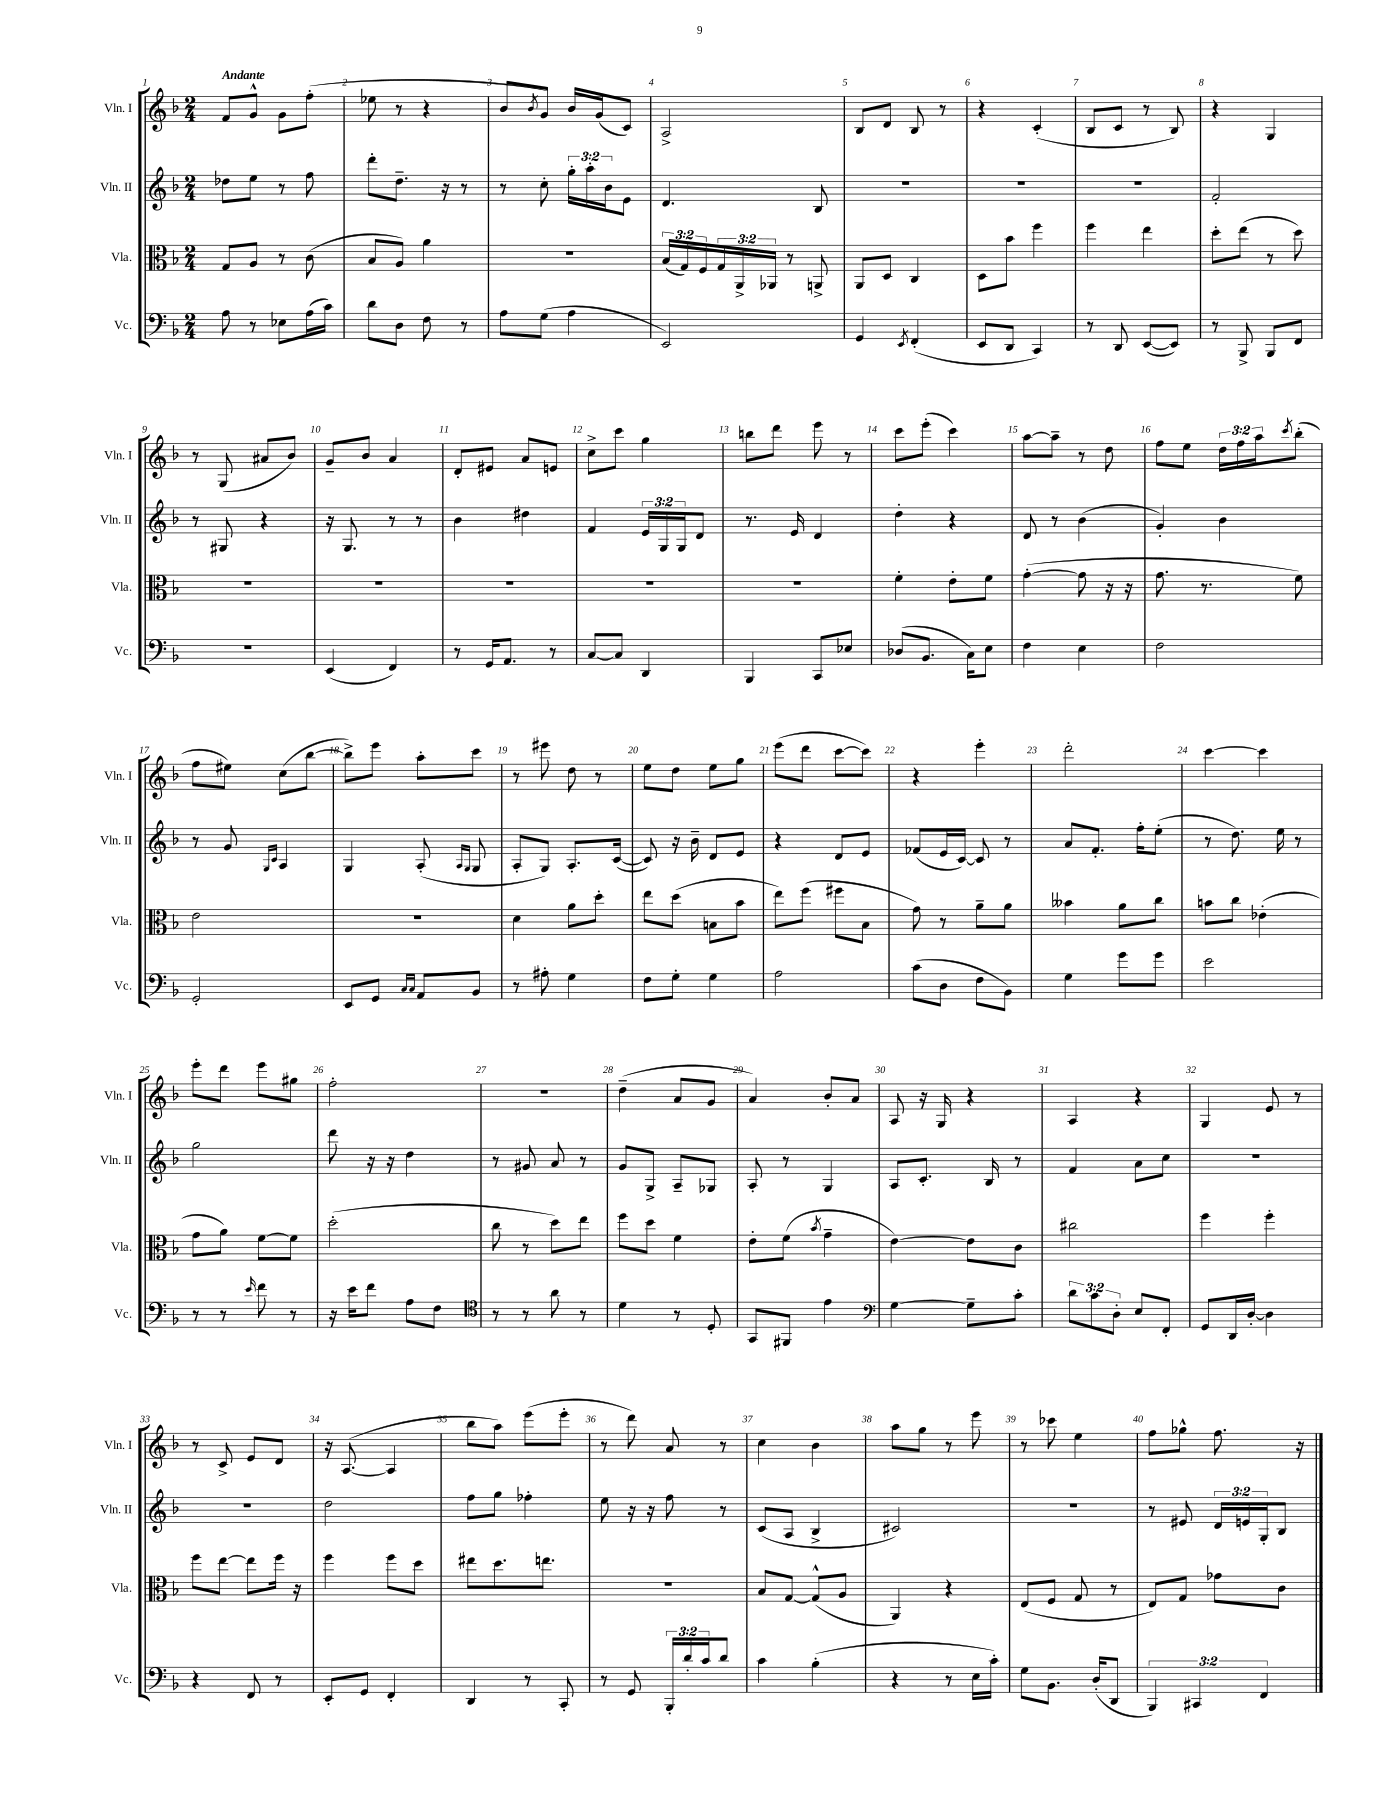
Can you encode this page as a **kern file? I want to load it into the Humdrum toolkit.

**kern	**kern	**kern	**kern
*staff4	*staff3	*staff2	*staff1
*clefF4	*clefC3	*clefG2	*clefG2
*k[b-]	*k[b-]	*k[b-]	*k[b-]
*M2/4	*M2/4	*M2/4	*M2/4
8A	8G	8dd-	8f
8r	8A	8ee	8g^^
8E-	8r	8r	8g
(16A	(8c	8ff	(8ff'
16c)	.	.	.
=	=	=	=
8d	8B-	8ddd'	8ee-
8D	8A)	8.dd~	8r
8F	4a	.	4r
.	.	16r	.
8r	.	8r	.
=	=	=	=
8A	2r	8r	8b-
.	.	.	8qb-
(8G	.	8cc'	8g)
4A	.	24gg'	16b-
.	.	24aa'	.
.	.	.	(16g
.	.	24b-	.
.	.	8e	8c)
=	=	=	=
2EE)	(24B-	4.d	2A^
.	24G)	.	.
.	24F	.	.
.	24G	.	.
.	24AA^	.	.
.	24AA-	.	.
.	8r	.	.
.	8AA^	8B-	.
=	=	=	=
4GG	8AA	2r	8B-
.	8D	.	8d
8qEE	.	.	.
(4FF'	4C	.	8B-
.	.	.	8r
=	=	=	=
8EE	8D	2r	4r
8DD	8b-	.	.
4CC)	4ff	.	(4c'
=	=	=	=
8r	4ff	2r	8B-
8DD	.	.	8c
([8EE	4ee	.	8r
8EE])	.	.	8B-)
=	=	=	=
8r	8dd'	2f'	4r
8BBB-^	(8ee	.	.
8BBB-	8r	.	4G
8FF	8dd)	.	.
=	=	=	=
2r	2r	8r	8r
.	.	8G#	(8G
.	.	4r	8a#
.	.	.	8b-)
=	=	=	=
(4EE	2r	16r	8g~
.	.	8.G	.
.	.	.	8b-
4FF)	.	8r	4a
.	.	8r	.
=	=	=	=
8r	2r	4b-	8d'
16GG	.	.	8e#
8.AA	.	.	.
.	.	4dd#	8a
8r	.	.	8e
=	=	=	=
[8C	2r	4f	8cc^
8C]	.	.	8ccc
4DD	.	24e	4gg
.	.	24G	.
.	.	24G	.
.	.	8d	.
=	=	=	=
4BBB-	2r	8.r	8bb
.	.	.	8ddd
.	.	16e	.
8CC	.	4d	8eee
8E-	.	.	8r
=	=	=	=
(8D-	4f'	4dd'	8ccc
8.BB-	.	.	(8eee'
.	8e'	4r	4ccc)
16C)	.	.	.
8E	8f	.	.
=	=	=	=
4F	([4g'	8d	[8aa
.	.	8r	8aa~]
4E	8g]	(4b-	8r
.	16r	.	8dd
.	16r	.	.
=	=	=	=
2F	8.g	4g')	8ff
.	.	.	8ee
.	8.r	.	.
.	.	4b-	24dd
.	.	.	24ff
.	.	.	24aa
.	.	.	8qccc
.	8f)	.	(8bb-'
=	=	=	=
2GG'	2e	8r	8ff
.	.	8g	8ee#)
.	.	16qqG	.
.	.	16qqc	.
.	.	4A	(8cc
.	.	.	[8bb-
=	=	=	=
8EE	2r	4G	8bb-^])
8GG	.	.	8eee
16qqC	.	.	.
16qqC	.	.	.
8AA	.	(8A'	8aa'
.	.	16qqA	.
.	.	16qqG	.
8BB-	.	8G	8ccc
=	=	=	=
8r	4d	8A'	8r
8A#'	.	8G)	8eee#
4G	8a	8.A'	8dd
.	8dd'	.	8r
.	.	([16c	.
=	=	=	=
8F	8ee	8c])	8ee
8G'	(8dd	16r	8dd
.	.	16b-~	.
4G	8B	8d	8ee
.	8b-	8e	8gg
=	=	=	=
2A	8ee)	4r	(8eee
.	(8ff	.	8ddd
.	8ff#	8d	[8ccc
.	8B-	8e	8ccc])
=	=	=	=
(8c	8g)	(8f-	4r
8D	8r	16e	.
.	.	[16c)	.
8F	8a~	8c]	4eee'
8BB-)	8a	8r	.
=	=	=	=
4G	4b--	8a	2ddd'
.	.	8.f'	.
8g	8a	.	.
.	.	16ff'	.
8g	8cc	(8ee'	.
=	=	=	=
2e	8b	8r	[4ccc
.	8cc	8.dd)	.
.	(4e-'	.	4ccc]
.	.	16ee	.
.	.	8r	.
=	=	=	=
8r	8g	2gg	8eee'
8r	8a)	.	8ddd
16qqe	.	.	.
8f	[8f	.	8eee
8r	8f]	.	8gg#
=	=	=	=
16r	(2dd'	8ddd	2ff'
16e	.	.	.
8f	.	16r	.
.	.	16r	.
8A	.	4dd	.
8F	.	.	.
=	=	=	=
*clefC4	*	*	*
8r	8cc	8r	2r
8r	8r	8g#	.
8a	8dd)	8a	.
8r	8ee	8r	.
=	=	=	=
4d	8ff	8g	(4dd~
.	8dd	8G^	.
8r	4f	8A~	8a
8D'	.	8G-	8g
=	=	=	=
8GG	8e'	8A'	4a)
8FF#	(8f	8r	.
.	8qb-	.	.
4e	4g~	4G	8b-'
.	.	.	8a
=	=	=	=
*clefF4	*	*	*
[4G	[4e)	8A	8A
.	.	8.c'	16r
.	.	.	16G
8G~]	8e]	.	4r
.	.	16B-	.
8c'	8c	8r	.
=	=	=	=
12d	2cc#	4f	4A
12c	.	.	.
12D'	.	.	.
8E	.	8a	4r
8FF'	.	8cc	.
=	=	=	=
8GG	4ff	2r	4G
16DD	.	.	.
[16D'	.	.	.
4D]	4ff'	.	8e
.	.	.	8r
=	=	=	=
4r	8ff	2r	8r
.	[8ee	.	8c^
8FF	8ee]	.	8e
8r	16ff	.	8d
.	16r	.	.
=	=	=	=
8EE'	4ff	2dd	16r
.	.	.	([8.A
8GG	.	.	.
4FF'	8ff	.	4A]
.	8dd	.	.
=	=	=	=
4DD	8ee#	8ff	8bb-
.	8.dd	8gg	8aa)
8r	.	4ff-'	(8eee
.	8.ee	.	.
8CC'	.	.	8eee'
=	=	=	=
8r	2r	8ee	8r
8GG	.	16r	8ddd)
.	.	16r	.
24BBB-'	.	8ff	8a
24d'	.	.	.
24c	.	.	.
8d	.	8r	8r
=	=	=	=
4c	8B-	(8c	4cc
.	[8G	8A	.
(4B-'	(8G^^]	4B-^	4b-
.	8A	.	.
=	=	=	=
4r	4AA)	2c#)	8aa
.	.	.	8gg
8r	4r	.	8r
16E	.	.	8eee
16c')	.	.	.
=	=	=	=
8G	(8E	2r	8r
8.BB-	8F	.	8ccc-
.	8G	.	4ee
(16D'	.	.	.
8DD	8r	.	.
=	=	=	=
6BBB-)	8E)	8r	8ff
.	8G	8e#	8gg-^^
6CC#	.	.	.
.	8g-	24d	8.ff
.	.	24e	.
6FF	.	24G'	.
.	8c	8B-	.
.	.	.	16r
==	==	==	==
*-	*-	*-	*-
